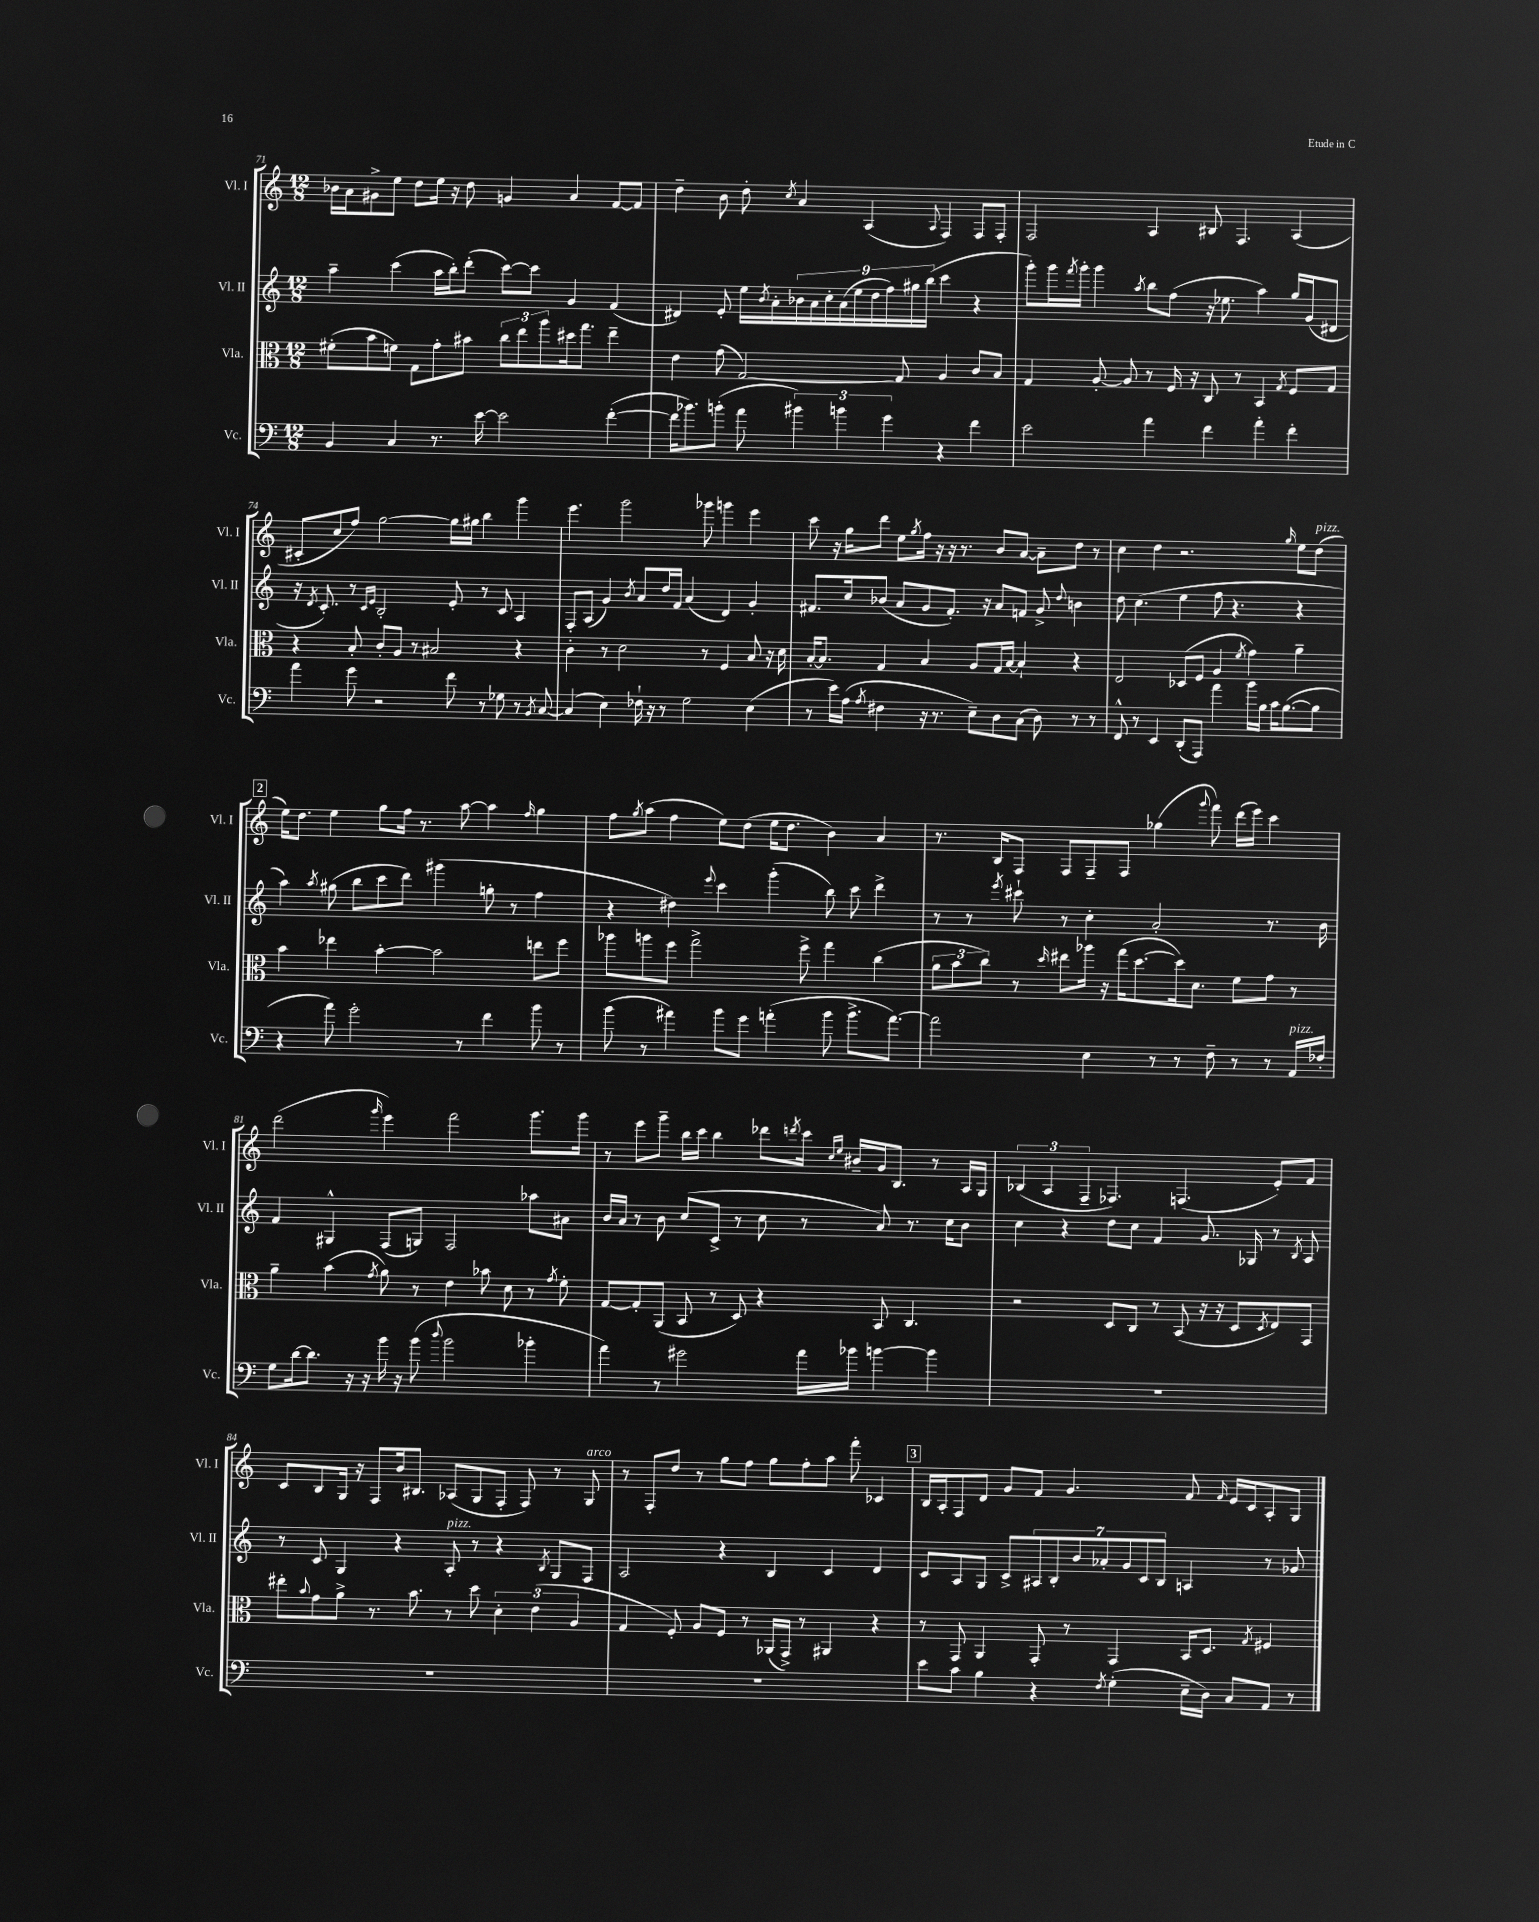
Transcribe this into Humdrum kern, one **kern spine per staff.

**kern	**kern	**kern	**kern
*staff4	*staff3	*staff2	*staff1
*clefF4	*clefC3	*clefG2	*clefG2
*k[]	*k[]	*k[]	*k[]
*M12/8	*M12/8	*M12/8	*M12/8
4BB	(8f#'	4aa~	16b-
.	.	.	16a
.	8b	.	8g#^
4C	8f)	(4ccc	8ee
.	8G	.	8dd
8.r	8g'	16aa	16ee
.	.	16bb')	16r
.	8b#	(8ddd'	8dd
[16e	.	.	.
2e]	12cc	[8ccc)	4g
.	12ee	.	.
.	.	8ccc]	.
.	12aa	.	.
.	16dd#	4g	4a
.	8.gg	.	.
([4f'	4ee~	(4f	[8f
.	.	.	8f]
=	=	=	=
16f]	4e	4d#)	4dd~
8.b-)	.	.	.
(8b'	(8g	8e'	8b
8a	[2G)	16ee	8dd'
.	.	8qb	.
.	.	16a'	.
.	.	.	8qcc
6b#)	.	18b-	4a
.	.	18a	.
.	.	18cc'	.
6b	.	(18a	.
.	.	18ee	.
.	.	.	(4A
.	.	18dd	.
6g	.	18ff)	.
.	8G]	.	.
.	.	18gg#	.
.	.	(18bb	.
.	.	.	8qqA
4r	4A	4ccc	4F)
4f	8c	4r	8F
.	8B	.	8F'
=	=	=	=
2e	4G	8ggg')	2F
.	.	16ggg	.
.	.	8qfff	.
.	.	16ggg'	.
.	[8A'	4ggg	.
.	8A]	.	.
.	.	8qaa	.
4a	8r	8bb	4A
.	16F	(8ff	.
.	16r	.	.
4f	8C	16r	8B#
.	.	8.ee-	.
.	8r	.	4.F
4a'	4BB	4aa)	.
.	8qG	.	.
4f'	8F	16gg	(4A
.	.	(16g	.
.	8G	8d#	.
=	=	=	=
4a	4r	16r	8c#'
.	.	8qd	.
.	.	8.c')	.
.	.	.	8cc
8g	8B'	8r	8ff)
.	.	16qqc	.
.	.	16qqe	.
2r	8c'	2B'	[2gg
.	8A	.	.
.	8r	.	.
.	2B#	.	.
8f	.	8e'	16gg]
.	.	.	16gg#
8r	.	8r	4bb
8G-	.	8c	.
8r	4r	4A	4ggg
8qBB	.	.	.
[8C	.	.	.
=	=	=	=
(4C]	4c'	8F'	4.eee
.	.	(8A	.
4E)	8r	4g)	.
.	2d	.	2ggg
.	.	8qb	.
16F-`	.	8a	.
16r	.	.	.
8r	.	16dd	.
.	.	16f	.
2G	.	(4a	.
.	8r	.	8ggg-
.	4F	4d)	4ggg
(4E	8B	4g'	4eee
.	16r	.	.
.	16d	.	.
=	=	=	=
8r	[16B'	8.f#	8ccc
.	8.B]	.	.
16e)	.	.	16r
(16A	.	16cc	16gg
8qA	.	.	.
4F#	4G	(8b-	8ddd
.	.	8a	8ee
.	.	.	8qgg
16r	4B	8g	16ff
8.r	.	.	16r
.	.	8.f#')	16r
.	.	.	8.r
8E~)	8A	.	.
.	.	16r	.
8D	16G	8a	8b
.	[16B	.	.
(8C	4B`]	8f	[8a
8D)	.	8g^	8a~]
.	.	8qqdd	.
8r	4r	4b	8dd
8r	.	.	8r
=	=	=	=
8FF^^	2E	8dd	4cc
8r	.	(4.cc	.
4EE	.	.	4dd
(8DD'	(8D-	4ee	2.r
8AAA)	8F	.	.
4a	4A	8ff	.
.	.	4.r	.
.	8qf	.	.
16b	4g)	.	.
16B	.	.	.
16c	.	.	.
([8.B	.	.	.
.	.	.	16qqgg
.	4a~	4r	8ee
8B]	.	.	(8dd
=	=	=	=
4r	4b	4aa)	16ee)
.	.	.	8.dd
.	.	8qaa	.
8a)	4ee-	(8gg#	4ee
2g'	.	8bb	.
.	[4b'	8ccc	8gg
.	.	8ddd)	16ff
.	.	.	8.r
.	2b]	(4ggg#	.
8r	.	.	[8aa
4f	.	8gg'	4aa]
.	.	8r	.
.	.	.	16qqff
8b	8ee	4ff	4gg
8r	8ff	.	.
=	=	=	=
(8b	8aa-	4r	8ff
.	.	.	8qgg
8r	8aa	.	(8aa
4a#)	8ff	4dd#)	4ff
.	2gg^	.	.
.	.	8qqeee	.
8b	.	4ccc	8ee)
8g	.	.	(8dd
(4a'	.	(4ggg'	16ee
.	.	.	8.dd
.	8ff^	.	.
8b	4gg	8bb)	4b)
8.b^	.	8ccc	.
.	(4cc	4ddd^	4a
[8.a)	.	.	.
=	=	=	=
2a]	12a	8r	8.r
.	12b	.	.
.	.	8r	.
.	12cc)	.	.
.	.	.	16B
.	.	8qeee	.
.	8r	8ccc#`	8F
.	16qqdd	.	.
.	8ee#	8r	8F
4E	16aa-	4cc'	8F~
.	16r	.	.
.	(16gg	.	8F
.	[8.dd	.	.
8r	.	2a'	(4gg-
8r	16dd])	.	.
.	8.d	.	.
.	.	.	8qqggg
8F~	.	.	8fff)
8r	8f	.	(16ddd
.	.	.	16eee)
8r	8g	8.r	4ccc
16AA	8r	.	.
16F-'	.	16b	.
=	=	=	=
8G	4a~	4f	(2ddd
[16d	.	.	.
8.d]	.	.	.
.	(4b	4G#^^	.
16r	.	.	.
16r	.	.	.
.	8qg	.	16qqggg
16b	8a)	(8F	4eee)
16r	.	.	.
(8b	8r	8G)	.
8qqdd	.	.	.
2b	4e	2F	2fff
.	8b-	.	.
.	8d	.	.
4b-'	8r	8aa-	8.ggg
.	8qg	.	.
.	8f'	8a#	.
.	.	.	16ggg
=	=	=	=
4a)	[8G	16b	8r
.	.	16a	.
.	8G']	8r	8eee
8r	(8AA	8b	8ggg~
2g#	8BB	(8cc	16bb
.	.	.	16ccc
.	8r	8c^	4bb
.	8D)	8r	.
.	4r	8cc	8ddd-
.	.	.	8qddd
16a	.	8r	16ccc
.	.	.	16qqcc
.	.	.	16qqee
16b-	.	.	16b#~
[4b	8BB	8a)	16g
.	.	.	8.B
.	4.C	8.r	.
4b]	.	.	8r
.	.	16cc	.
.	.	8b	16A
.	.	.	16G
=	=	=	=
1.r	2r	4cc	(6B-
.	.	.	6A
.	.	4r	.
.	.	.	6F~
.	8D	8dd	4.F-)
.	8C	8cc	.
.	8r	4f	.
.	(8BB	.	(4.F
.	16r	8.g	.
.	16r	.	.
.	8D	.	.
.	.	16G-	.
.	8qD	.	.
.	8E)	8r	8e')
.	.	8qB	.
.	8GG	8A	8f
=	=	=	=
1.r	8ee#'	8r	8c
.	8qqb	.	.
.	8g	8c	8B
.	8a^	4G	16G
.	.	.	16r
.	8.r	.	8F
.	.	4r	16b
.	8.b	.	8.B#
.	8r	8A'	(8A-
.	8dd	8r	8G
.	6d'	4r	8F'
.	.	.	8F)
.	(6e	.	.
.	.	8qB	.
.	.	8G	8r
.	6A	.	.
.	.	8F	8G
=	=	=	=
1.r	4G	2A	8r
.	.	.	8F'
.	8F')	.	8dd
.	8A	.	8r
.	8F	4r	8gg
.	8r	.	8ff
.	(16AA-	4B	8gg
.	16GG^)	.	.
.	8r	.	8ff'
.	4AA#	4c	8aa
.	.	.	8fff'
.	4r	4d	4c-
=	=	=	=
8e	8r	8c	16B
.	.	.	16A'
8c	8GG	8A	8F
4B	4AA	8G	8d
.	.	8c^	8g
4r	8GG'	14A#	8f
.	.	14B'	.
.	8r	.	4.g
.	.	14b	.
.	.	14a-'	.
8qF	.	.	.
(4G'	4GG	.	.
.	.	14g	.
.	.	14c	.
.	.	14B	.
16E~	16BB	4A	8f
16D)	8.D	.	.
.	.	.	16qqf
8C	.	.	16e
.	.	.	16c
.	8qG	.	.
8AA	4F#	8r	8A'
8r	.	8g-	8G
==	==	==	==
*-	*-	*-	*-
